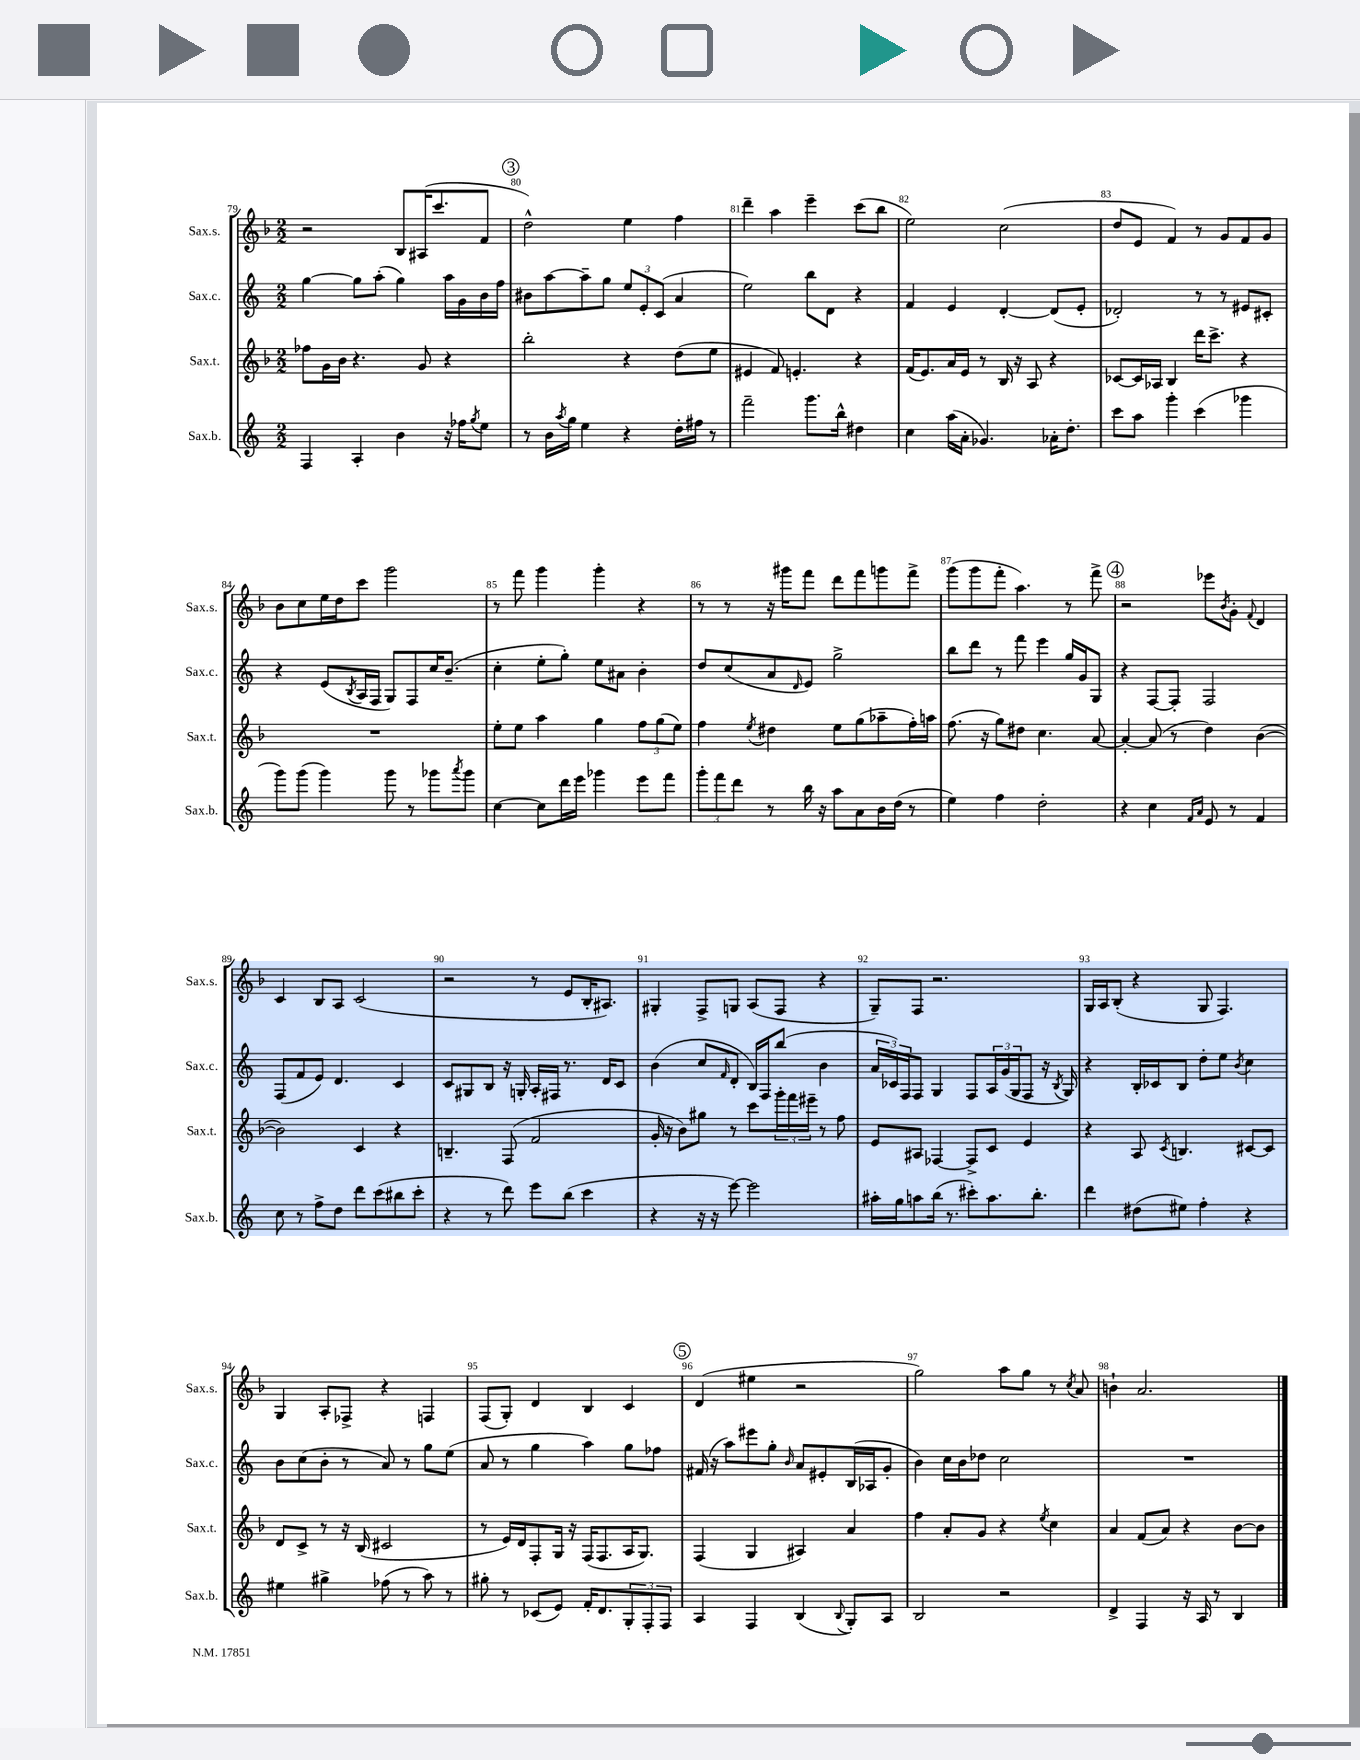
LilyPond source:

<<
\new StaffGroup <<
\new Staff = "s0" \with { instrumentName = "Sax.s." shortInstrumentName = "Sax.s." } {
    \clef treble \key f \major \numericTimeSignature \time 2/2
    r2 bes8 ais16( c'''8. f'8 |
    \mark \markup { \circle "3" } d''2-^) e''4 f''4 |
    d'''4-- a''4 e'''4-- c'''8( bes''8 |
    e''2) c''2( |
    d''8 e'8 f'4) r8 g'8 f'8 g'8 |
    bes'8 c''8 e''16 d''16 c'''8 g'''2 |
    r8 f'''8 g'''4 g'''4-. r4 |
    r8 r8 r16 gis'''16 f'''8 d'''8 f'''8 g'''8 f'''8-> |
    g'''8( g'''8 f'''8-. a''4.) r8 f'''8-> |
    \mark \markup { \circle "4" } r2 ees'''8 \acciaccatura { bes'8 } g'8-. \appoggiatura { f'8 } d'4 |
    c'4 bes8 a8 c'2( |
    r2 r8 e'8 bes16-. ais8.) |
    gis4-. f8-> g8 a8( f8 r4 |
    g8--) f8 r2. |
    g16 a16 bes8-.( r4 g8 f4.) |
    g4 a8-. fes8-> r4 f4 |
    f8( g8-.) d'4 bes4 c'4 |
    \mark \markup { \circle "5" } d'4( eis''4 r2 |
    g''2) a''8 g''8 r8 \acciaccatura { c''8 } a'8 |
    b'4-! a'2. \bar "|." |
}
\new Staff = "s1" \with { instrumentName = "Sax.c." shortInstrumentName = "Sax.c." } {
    \clef treble \key c \major \numericTimeSignature \time 2/2
    g''4~ g''8 a''8-.( g''4) a''16 g'16 b'16 f''16 |
    \mark \markup { \circle "3" } bis'8 a''8~ a''8-- g''8 \tuplet 3/2 { e''8 e'8-. c'8( } a'4 |
    e''2) b''8 d'8 r4 |
    f'4 e'4 d'4~-. d'8( e'8-. |
    des'2-.) r8 r8 eis'8 cis'8-. |
    r4 e'8( \acciaccatura { b8 } a16 f16 g8) f8 c''16 b'8.--( |
    c''4-. e''8-. g''8-.) e''8 ais'8 b'4-. |
    d''8 c''8( a'8 \grace { d'16 } e'8) g''2-> |
    b''8 d'''8 r8 f'''8 e'''4 g''16 g'16 g8 |
    \mark \markup { \circle "4" } r4 f8~ f8-. f2 |
    f8( f'8 e'8) d'4. c'4 |
    c'8 gis8 b8 r16 g16-. a16-. fis16 r8. d'16 c'8 |
    b'4( c''8 \grace { f'16 } d'8-. b16) f16 b''8( b'4 |
    \tuplet 3/2 { a'16 ces'16) f16 } f8 g4 f8 \tuplet 3/2 { a16 g'16( g16 } f8 r16 \acciaccatura { b8 } g16) |
    r4 b16-. ces'16 b8 d''8-. e''8 \acciaccatura { b'8 } c''4 |
    b'8 c''8( b'8-. r8 a'8) r8 g''8 e''8( |
    a'8 r8 g''4 a''4) g''8 fes''8 |
    \mark \markup { \circle "5" } fis'16( r16 a''8) eis'''8 g''8-. \grace { b'16 } a'8 eis'8-. b16( aes16 g'8-. |
    b'4) c''16 b'16 des''8 c''2 |
    R1 \bar "|." |
}
\new Staff = "s2" \with { instrumentName = "Sax.t." shortInstrumentName = "Sax.t." } {
    \clef treble \key f \major \numericTimeSignature \time 2/2
    fes''8 g'16 bes'16 r4. g'8 r4 |
    \mark \markup { \circle "3" } bes''2-. r4 d''8( e''8 |
    eis'4 f'8) e'4.-. r4 |
    f'16( e'8.) a'16 e'16 r8 bes16 r16 a8 r4 |
    ces'8~ ces'16 aes16 bes4 d'''16 c'''8.-> r4 |
    R1 |
    e''8-. e''8 a''4 g''4 \tuplet 3/2 { f''8 g''8( e''8) } |
    f''4 \acciaccatura { e''8 } dis''4 e''8 g''8( aes''8-- f''16-.) a''16 |
    f''8.( r16 g''8) dis''8 c''4. a'8~ |
    \mark \markup { \circle "4" } a'4~-. a'8( r8 d''4) bes'4~( |
    bes'2) c'4 r4 |
    b4.-- f8( f'2 |
    g'16-. r16 bes'8) gis''8 r8 c'''8 \tuplet 3/2 { g'''16-. f'''16 eis'''16-- } r8 f''8 |
    e'8 ais8 fes4~ fes8-> c'8 e'4 |
    r4 a8 \acciaccatura { c'8 } b4. cis'8~ cis'8 |
    d'8 c'8-> r8 r16 bes16( cis'2 |
    r8 e'16) d'16 f8-. g16 r16 f16( f8. a16 g8.) |
    \mark \markup { \circle "5" } f4( g4 ais4) a'4 |
    f''4 a'8-. g'8 r4 \acciaccatura { e''8 } c''4 |
    a'4 f'8( a'8) r4 bes'8~ bes'8 \bar "|." |
}
\new Staff = "s3" \with { instrumentName = "Sax.b." shortInstrumentName = "Sax.b." } {
    \clef treble \key c \major \numericTimeSignature \time 2/2
    f4 a4-. b'4 r16 fes''16 \acciaccatura { g''8 } e''8 |
    \mark \markup { \circle "3" } r8 b'16 \acciaccatura { a''8 } g''16 e''4 r4 d''16-. fis''16 r8 |
    f'''2-- g'''8. b''16-^ dis''4 |
    c''4 a''16( a'16-. ges'4.) aes'16-. d''8.-. |
    c'''8 a''8 g'''4-. c'''4( ges'''4 |
    g'''8) g'''8( g'''4) g'''8 r8 ges'''8 \acciaccatura { a'''8 } ges'''8 |
    c''4~ c''8 d'''16 e'''16 ges'''4 e'''8 f'''8 |
    \tuplet 3/2 { g'''8-. f'''8 d'''8 } r8 b''16 r16 a''8 a'8 b'16 d''16( r8 |
    e''4) f''4 d''2-. |
    \mark \markup { \circle "4" } r4 c''4 \grace { f'16 a'16 } e'8 r8 f'4 |
    c''8 r8 f''8-> d''8 d'''8 c'''8( bis''8 c'''8-. |
    r4 r8 d'''8) e'''8 b''8( c'''4 |
    r4 r16 r16 e'''8~) e'''2 |
    ais''16-. g''16 a''8 b''16( r8. cis'''8-.) a''8. b''8.-. |
    d'''4 dis''8( eis''8) f''4-. r4 |
    eis''4 gis''4-> fes''8( r8 a''8) r8 |
    gis''8-. r8 ces'8( e'8) f'16-. d'8. \tuplet 3/2 { g8-. f8-. f8 } |
    \mark \markup { \circle "5" } a4 f4 b4( \appoggiatura { b8 } g8-.) a8 |
    b2 r2 |
    d'4-> f4 r16 a16 r8 b4 \bar "|." |
}
>>
>>
\layout { \context { \Score currentBarNumber = #79 \override BarNumber.break-visibility = ##(#f #t #t) barNumberVisibility = #all-bar-numbers-visible } }
